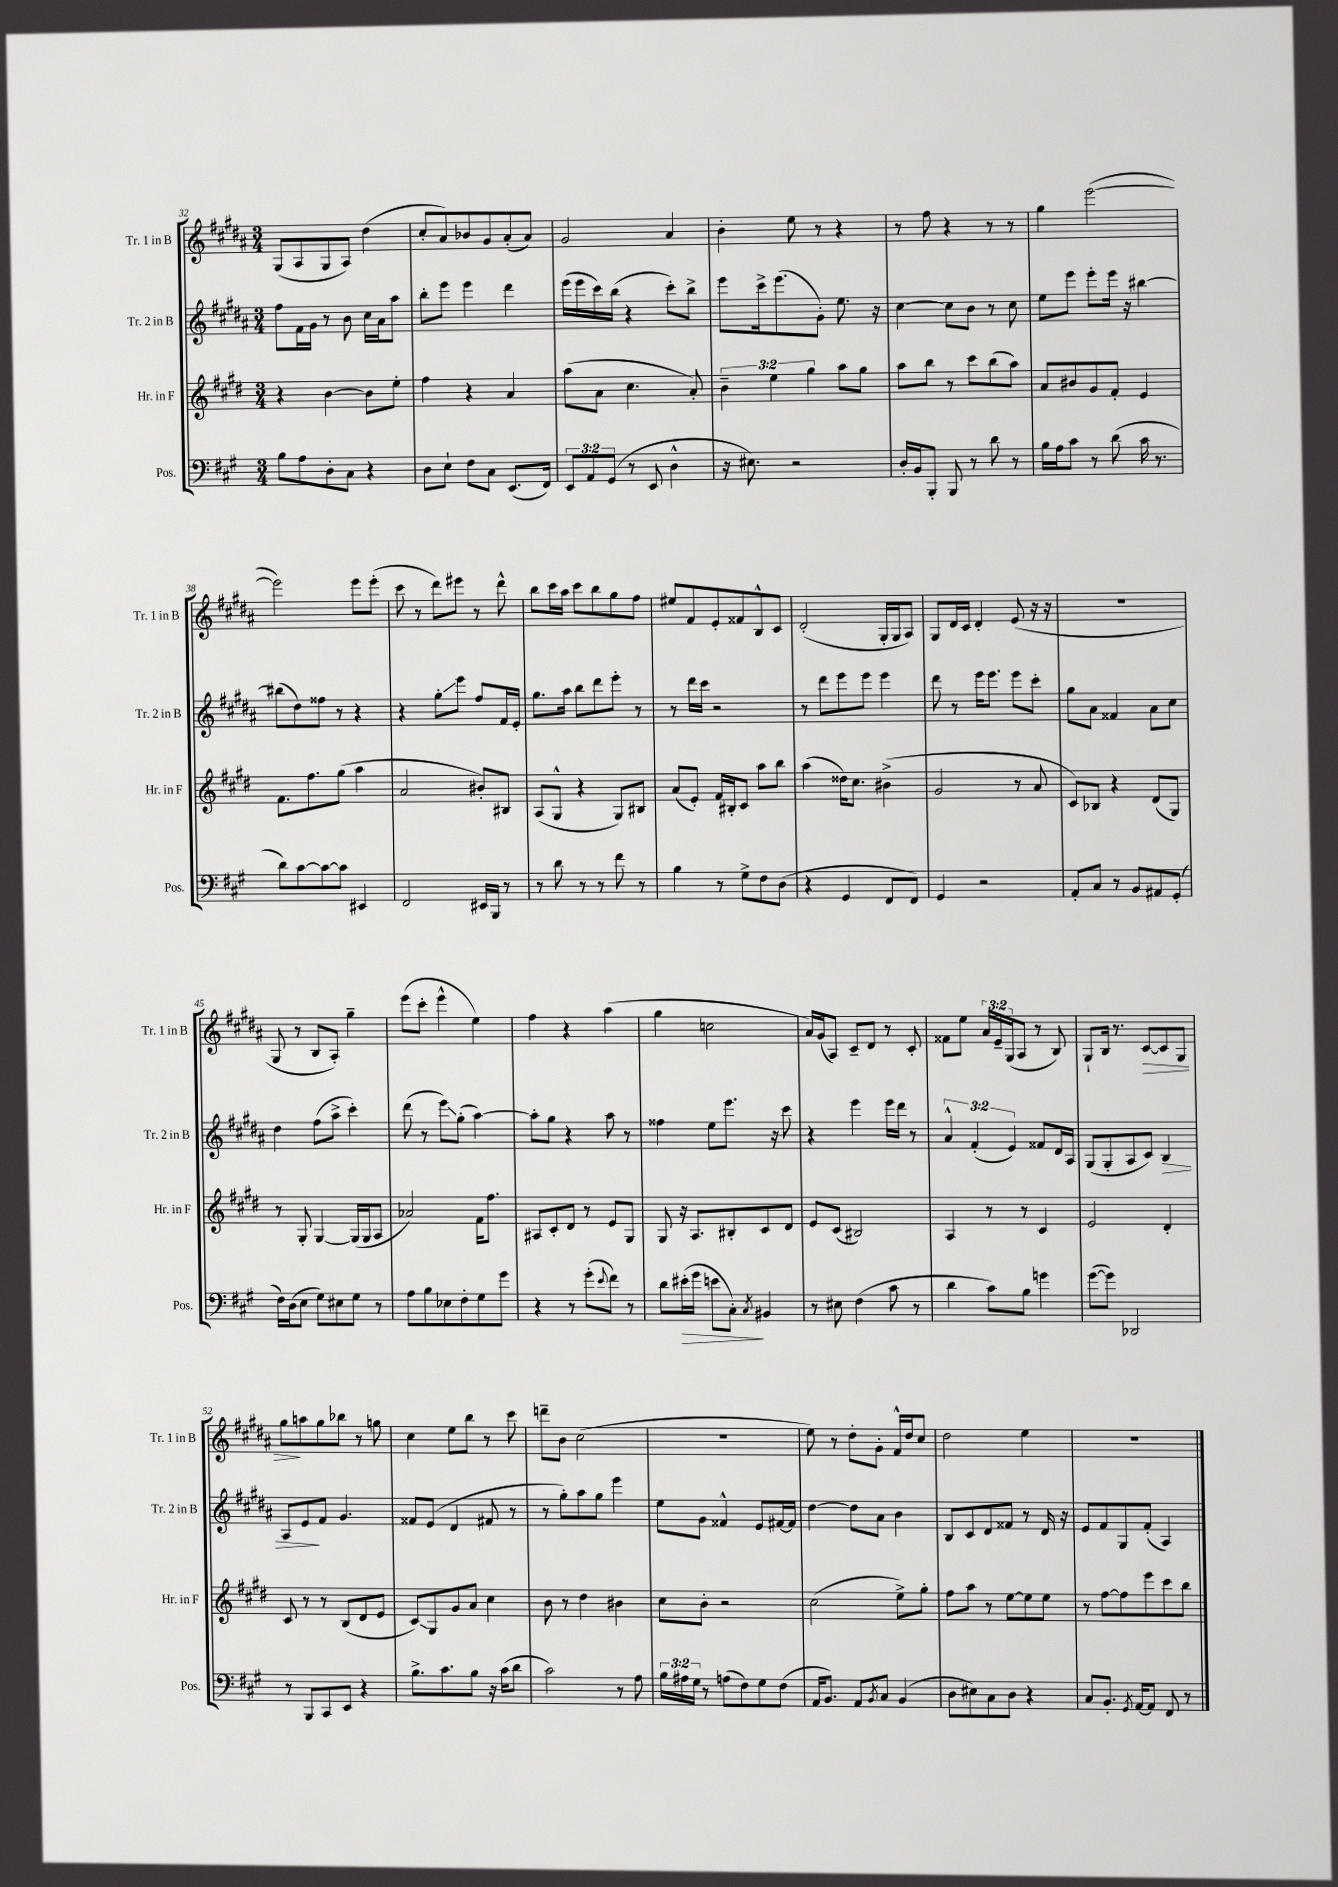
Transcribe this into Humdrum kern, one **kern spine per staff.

**kern	**kern	**kern	**kern
*staff4	*staff3	*staff2	*staff1
*clefF4	*clefG2	*clefG2	*clefG2
*k[f#c#g#]	*k[f#c#g#d#]	*k[f#c#g#d#a#]	*k[f#c#g#d#a#]
*M3/4	*M3/4	*M3/4	*M3/4
8B\L	4r	8ff#\L	(8G#/L
8A\	.	16f#\L	8A#/
.	.	16g#\JJ	.
8D'\	[4b\	8r	8G#/
8C#\J	.	8b\	8A#/J)
4r	8b\]L	16cc#\LL	(4dd#\
.	.	16a#\J	.
.	8ee'\J	8aa#\J	.
=	=	=	=
8D\L	4ff#\	8bb'\L	8cc#'/L
8E`\J	.	8eee\J	8a#/)
8F#\L	4r	4eee\	8b-/
8C#\J	.	.	8g#/
(8.EE/L	4a/	4ddd#\	(8a#'/
.	.	.	8a#/J)
16FF#/Jk)	.	.	.
=	=	=	=
12EE/L	(8aa\L	(16eee\LL	2g#/
.	.	16eee\	.
12AA/	.	.	.
.	8a\J	16ccc#\)	.
(12GG#/J	.	.	.
.	.	(16bb\JJ	.
8r	4.cc#\	4r	.
8EE/	.	.	.
4D^^\	.	8ccc#'\L)	4a#/
.	8a'/)	8bb^\J	.
=	=	=	=
16r	6b~\	8eee\L	4b'\
8.E#\)	.	.	.
.	.	16ccc#^\k	.
.	6ee\	.	.
.	.	(8.eee\	.
2r	.	.	8ee\
.	6gg#\	.	.
.	.	8g#'\J)	8r
.	8aa\L	8.ee\	4r
.	8gg#\J	.	.
.	.	16r	.
=	=	=	=
16D'/LL	8aa\L	[4cc#\	8r
16BB/J	.	.	.
8BBB'/J	8bb\J	.	8ff#\
8BBB/	8r	8cc#\]L	4r
8r	8ccc#\L	8b\J	.
8d\	(8bb\	8r	8r
8r	8aa\J)	8cc#\	8r
=	=	=	=
16B\LL	8a/L	8ee\L	4gg#\
16A\J	.	.	.
8c#\J	8b#/	8eee\J	.
8r	8g#/	8eee'\L	([2eee\
(8d\	8f#'/J	16eee\Jk	.
.	.	16r	.
16c#\	4e/	[4bb#\	.
8.r	.	.	.
=	=	=	=
8d\L)	8.f#\L	(8bb#\]L	2eee\])
[8c#\	.	8dd#\)	.
.	8.ff#\	.	.
8c#\_	.	8ff##\J	.
8c#\]J	(8gg#\J	8r	.
4EE#/	4aa\	4r	8eee\L
.	.	.	(8eee'\J
=	=	=	=
2FF#/	2a/	4r	8ccc#\
.	.	.	8r
.	.	8gg#'\L	8ddd#\L)
.	.	8eee\J	8eee#\J
16EE#/LL	8b#'/L)	8ff#/L	8r
16BBB/JJ	.	.	.
8r	8B#/J	16f#/L	8ddd#^^\
.	.	16e'/JJ	.
=	=	=	=
8r	(8A/L	8.gg#\L	8bb\L
8d\	8G#^^/J	.	16ccc#\L
.	.	16aa#\Jk	16aa#\JJ
8r	4r	8bb\L	8ccc#\L
8r	.	8ddd#\	8bb\
8f#\	8G#/L)	8eee'\J	8gg#\
8r	8B#/J	8r	8ff#\J
=	=	=	=
4B\	(8a/L	8r	8ee#/L
.	8e'/J)	16ddd#\LL	8f#/
.	.	16ccc#\JJ	.
8r	16f#/LL	2r	8e'/
.	16B#'/J	.	.
8G#^\L	8c#/J	.	8f##/
8F#\	8aa\L	.	8B^^/
(8D\J	8bb\J	.	8c#/J
=	=	=	=
4r	(4aa\	8r	(2d#'/
.	.	8ddd#\L	.
4GG#/	16dd##\LK)	8eee\	.
.	8.cc#\J	.	.
.	.	8eee\J	.
8FF#/L	(4b#^\	4eee\	16G#'/LL
.	.	.	16G#/J
8FF#/J)	.	.	8A#/J)
=	=	=	=
4GG#/	2g#/	8ddd#\	8G#/L
.	.	8r	16d#/L
.	.	.	16c#/JJ
2r	.	16eee\LK	4d#'/
.	.	8.eee\J	.
.	8r	8eee\L	(8e/
.	8a/	8ccc#'\J	16r
.	.	.	16r
=	=	=	=
8AA'/L	8c#/L)	8gg#\L	2.r
8C#/J	8B-/J	8a#\J	.
8r	4r	4f##/	.
8BB/L	.	.	.
8AA#/	(8d#/L	8a#\L	.
(8GG#'/J	8G#/J)	8cc#\J	.
=	=	=	=
16F#\LL)	8r	4dd#\	8G#/
(16D\J	.	.	.
8E\J	8G#'/	.	8r
8G#\L)	[4G#/	(8ff#\L	8B/L
8E#\	.	8aa#^\J	8A#'/J)
8G#\J	(16G#/]LL	4ccc#'\)	4gg#~\
.	16G#/J	.	.
8r	8A/J	.	.
=	=	=	=
8A\L	2a-/)	(8ddd#\	(8eee\L
8B\	.	8r	8ccc#'\J
8E-\	.	8eee\L)	4eee^^\
8F#'\	.	(8gg#'\J	.
8G#\	16f#\LK	[4aa#\)	4ee\)
.	8.ff#\J	.	.
8g#\J	.	.	.
=	=	=	=
4r	8A#/L	8aa#'\]L	4ff#\
.	8c#'/	8gg#\J	.
8r	8d#/J	4r	4r
(8g#'\L	8r	.	.
8qqe/	.	.	.
8f#\J)	8e/L	8aa#\	(4aa#\
8r	8G#/J	8r	.
=	=	=	=
8d\L	8G#/	4ff##\	4gg#\
(16e#'\L	16r	.	.
16g#\JJ	8.A/L	.	.
8e\L	.	8ee\L	2cc\
8C#'\J)	8B#'/	8.eee\J	.
8qC#/	.	.	.
4BB#/	8c#/	.	.
.	.	16r	.
.	8d#/J	8ccc#\	.
=	=	=	=
8r	8e/L	4r	16a#/LL)
.	.	.	(16g#/J
8E#\	(8c#/J	.	8A#/J)
(4F#\	2B#/)	4eee\	8c#~/L
.	.	.	8d#/J
8c#\	.	16eee\LL	8r
.	.	16ddd#\JJ	.
8r	.	8r	8c#'/
=	=	=	=
4d\	4A/	6a#^^/	8f##\L
.	.	.	8ee\J
.	.	(6f#'/	.
8c#\L)	8r	.	24a#/LL
.	.	.	24e~/
.	.	6e/)	(24G#/J
8B\J	8r	.	8A#/J
4g\	4c#/	8f##/L	8r
.	.	16d#/L	8B/)
.	.	16A#/JJ	.
=	=	=	=
([8g#\L	2e/	(8G#/L	8G#`/L
8g#\]J)	.	8G#'/	16B/Jk
.	.	.	8.r
2DD-/	.	8A#/	.
.	.	8c#/J)	[8c#/L
.	4d#'/	4B/	8c#/]
.	.	.	8G#/J
=	=	=	=
8r	8c#/	8A#/L	8gg#\L
8BBB/L	8r	8e/	8aa\
8CC#/	8r	8f#/J	8gg#\
8EE/J	(8B/L	4.g#/	8bb-\J
4r	8d#/	.	8r
.	8e/J	.	8gg\
=	=	=	=
8.B^\L	8c#/L)	8f##/L	4cc#\
.	8G#/	(8e/J	.
8.c#\	.	.	.
.	8g#/	4d#/	8ee\L
8B\J	8a/J	.	8bb\J
16r	4cc#\	8f#/	8r
(16c#\LK	.	.	.
8d\J	.	8r	8ccc#\
=	=	=	=
2c#\)	8b\	8r	8ddd~\L
.	8r	8gg#'\L)	8b\J
.	4dd#\	8aa#\	(2cc#\
.	.	8gg#\J	.
8r	4b#\	4eee\	.
8A\	.	.	.
=	=	=	=
24B\LL	8cc#\L	8ee\L	2.r
24A#\	.	.	.
24G#\JJ	.	.	.
8r	8b'\J	8g#\J	.
(8A\L	2r	4f##^^/	.
8F#\)	.	.	.
8G#\	.	8e/L	.
(8F#\J	.	[16f#/L	.
.	.	16f#/]JJ	.
=	=	=	=
16AA/LK	(2cc#\	[4dd#\	8ee\)
8.BB/J)	.	.	.
.	.	.	8r
8AA/L	.	8dd#\]L	8dd#'\L
8qBB/	.	.	.
8C#/J	.	8a#\J	8g#'\J
(4BB/	8ee^\L)	4b\	16f#^^/LL
.	.	.	16dd#/J
.	8gg#'\J	.	8cc#/J
=	=	=	=
8D\L	8ff#\L	8B/L	2dd#\
8E#\)	8aa\J	8c#/	.
8C#\	8r	8d#/	.
8D\J	[8ee\L	8f##/J	.
4r	8ee\]	8r	4ee\
.	8ee\J	16d#/	.
.	.	16r	.
=	=	=	=
8C#/L	8r	8e/L	2.r
8.BB'/J	[8ff#\L	8f#/	.
.	8ff#\]	8G#/	.
8qGG#/	.	.	.
[16AA/LK	.	.	.
8AA/]J	8eee\	(8f#'/J	.
8FF#/	8ccc#\	4A#/)	.
8r	8bb\J	.	.
==	==	==	==
*-	*-	*-	*-
